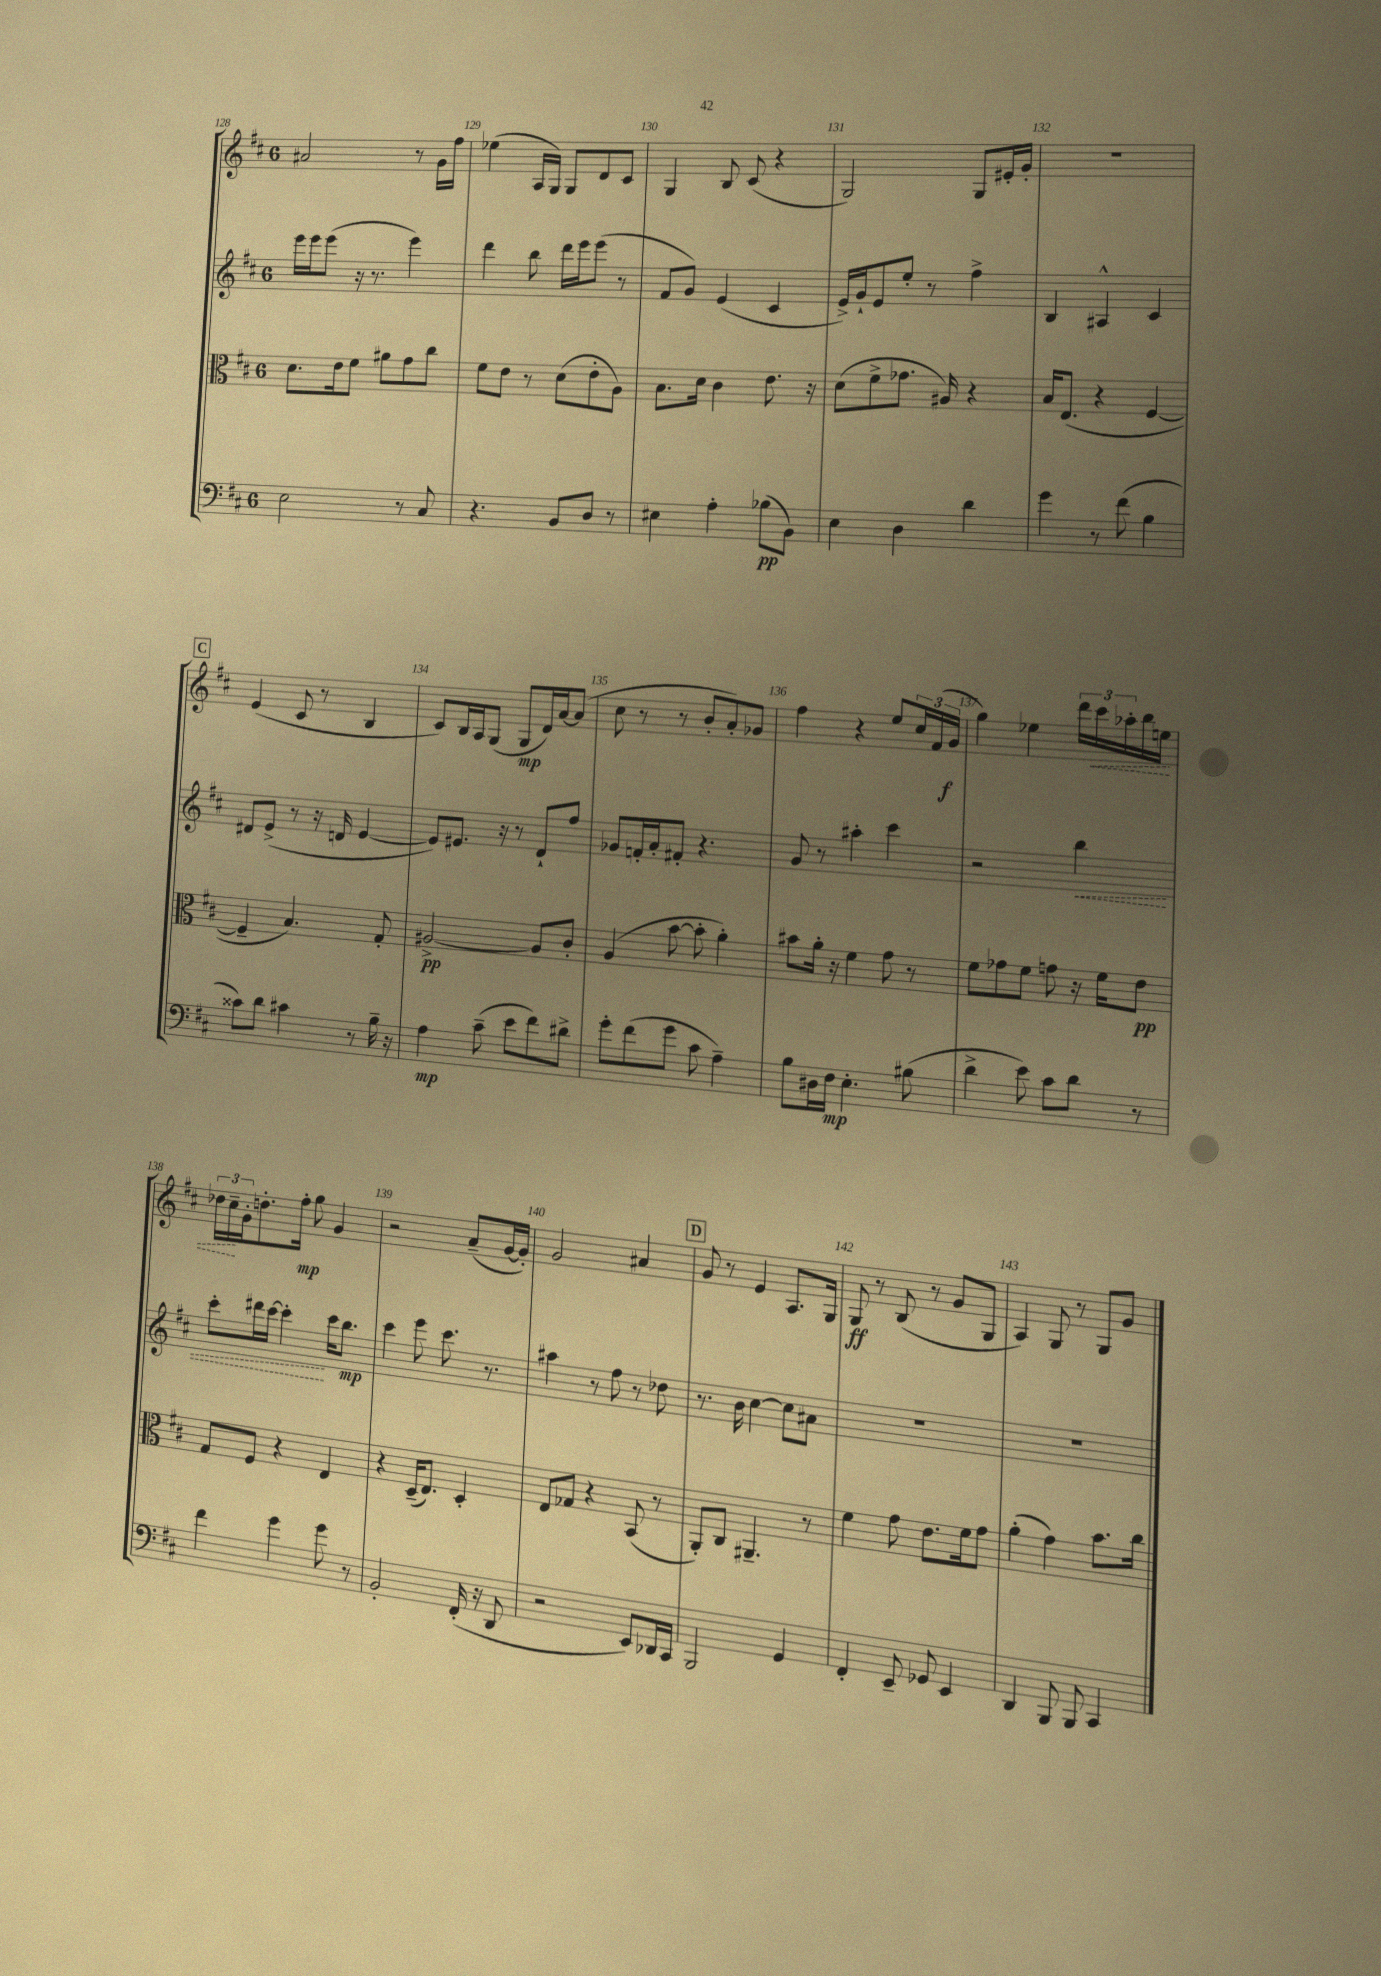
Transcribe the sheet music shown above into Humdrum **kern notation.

**kern	**kern	**kern	**kern
*staff4	*staff3	*staff2	*staff1
*clefF4	*clefC3	*clefG2	*clefG2
*k[f#c#]	*k[f#c#]	*k[f#c#]	*k[f#c#]
*M6/8	*M6/8	*M6/8	*M6/8
2E\	8.d\L	16eee\LL	2a#/
.	.	16eee\J	.
.	.	(8eee\J	.
.	16e\k	.	.
.	8f#\J	16r	.
.	.	8.r	.
.	8a#\L	.	.
8r	8g\	4eee\)	8r
8C#/	8cc#\J	.	16g\LL
.	.	.	16ff#\JJ
=	=	=	=
4.r	8f#\L	4ddd\	(4ee-\
.	8e\J	.	.
.	8r	8bb\	16A/LL
.	.	.	16G/JJ)
8BB/L	(8d\L	16ddd\LL	8G/L
.	.	16eee\J	.
8D/J	8e'\	(8eee\J	8d/
8r	8A\J)	8r	8c#/J
=	=	=	=
4E#\	8.B\L	8f#/L	4G/
.	.	8g/J)	.
.	16d\Jk	.	.
4A'\	4c#\	(4e/	8B/
.	.	.	(8c#/
(8B-\L	8.e\	4c#/	4r
8BB\J)	.	.	.
.	16r	.	.
=	=	=	=
4E\	(8d\L	16e^/LL)	2G/)
.	.	16g`/J	.
.	8f#^\	8e/	.
4D\	8.g-\J	8ee'/J	.
.	.	8r	.
.	16A#/)	.	.
4d\	4r	4ff#^\	8G/L
.	.	.	16e#'/L
.	.	.	16g'/JJ
=	=	=	=
4g\	16B/LK	4B/	2.r
.	(8.E/J	.	.
8r	4r	4A#^^/	.
(8f#\	.	.	.
4B\	[4F#/	4c#/	.
=	=	=	=
8c##\L)	4F#~/]	8d#/L	(4e/
8d\J	.	(8e^/J	.
4c#\	4.B/)	8r	8c#/
.	.	16r	8r
.	.	16d/	.
8r	.	[4e/	4B/
16B~\	8G'/	.	.
16r	.	.	.
=	=	=	=
4A\	[2A#^/	8e/]L)	8c#/L)
.	.	8.e#/J	16B/L
.	.	.	16A/J
(8c#~\	.	.	(8G/J
.	.	16r	.
8e\L	.	8r	8G/L
8f#\)	8A#/]L	8d`/L	16d/L)
.	.	.	[16a/J
8d#^\J	8c#'/J	8ff#/J	(8a/]J
=	=	=	=
8g'\L	(4A/	8g-/L	8cc#\
(8f#\	.	16f'/L	8r
.	.	16a'/J	.
8g\J	[8b\	8f#'/J	8r
8c#\	8b'\]	4.r	8b'/L
4A~\)	4a'\)	.	8a'/)
.	.	.	8g-/J
=	=	=	=
8B\L	8b#\L	8g/	4ff#\
16D#\L	16a'\Jk	8r	.
16F#\JJ	16r	.	.
4.E'\	4f#\	4aa#'\	4r
.	8g\	4ccc#\	8ee/L
(8B#\	8r	.	24cc#/L
.	.	.	(24f#/
.	.	.	24g/JJ
=	=	=	=
4d^\	8f#\L	2r	4gg\)
.	8g-\	.	.
8e\)	8f#\J	.	4ee-\
8c#\L	8g\	.	.
8d\J	16r	4bb\	24ddd\LL
.	.	.	24ccc#\
.	16f#\LK	.	.
.	.	.	24aa-'\
8r	8e\J	.	16bb\
.	.	.	16ee\JJ
=	=	=	=
4f#\	8G/L	8ccc#'\L	24dd-\LL
.	.	.	24cc#~\
.	.	.	24g'\J
.	8F#/J	16ddd#\L	8.dd'\
.	.	[16ccc#\JJ	.
4g\	4r	4ccc#'\]	.
.	.	.	16ff#'\Jk
.	.	.	8gg\
8g\	4E/	16ccc#\LK	4g/
.	.	8.bb\J	.
8r	.	.	.
=	=	=	=
2BB'/	4r	4ccc#\	2r
.	(16D~/LK	8eee\	.
.	8.E/J)	.	.
.	.	8.ccc#\	.
(16FF#'/	4D'/	.	(8a~/L
16r	.	8.r	.
8DD/	.	.	[16g/L
.	.	.	16g'/]JJ)
=	=	=	=
2r	8E/L	4aa#\	2g/
.	8G-/J	.	.
.	4r	8r	.
.	.	8ff#\	.
8EE/L)	(8BB/	8r	4a#/
16DD-/L	8r	8dd-\	.
16CC#/JJ	.	.	.
=	=	=	=
2BBB/	8AA'/L)	8.r	8g/
.	8C#/J	.	8r
.	.	16b\	.
.	4.AA#~/	[4cc#\	4e/
4GG/	.	8cc#\]L	8.A/L
.	8r	8a#\J	.
.	.	.	16G/Jk
=	=	=	=
4FF#'/	4f#\	2.r	8G/
.	.	.	8r
8EE~/	8g\	.	(8B/
8GG-/	8.e\L	.	8r
4EE/	.	.	8g/L
.	16f#\k	.	.
.	8g\J	.	8G/J
=	=	=	=
4DD/	(4a'\	2.r	4A/)
8BBB/	4g\)	.	8G/
8BBB/	.	.	8r
4CC#/	8.b\L	.	8G/L
.	.	.	8g/J
.	16cc#\Jk	.	.
==	==	==	==
*-	*-	*-	*-
